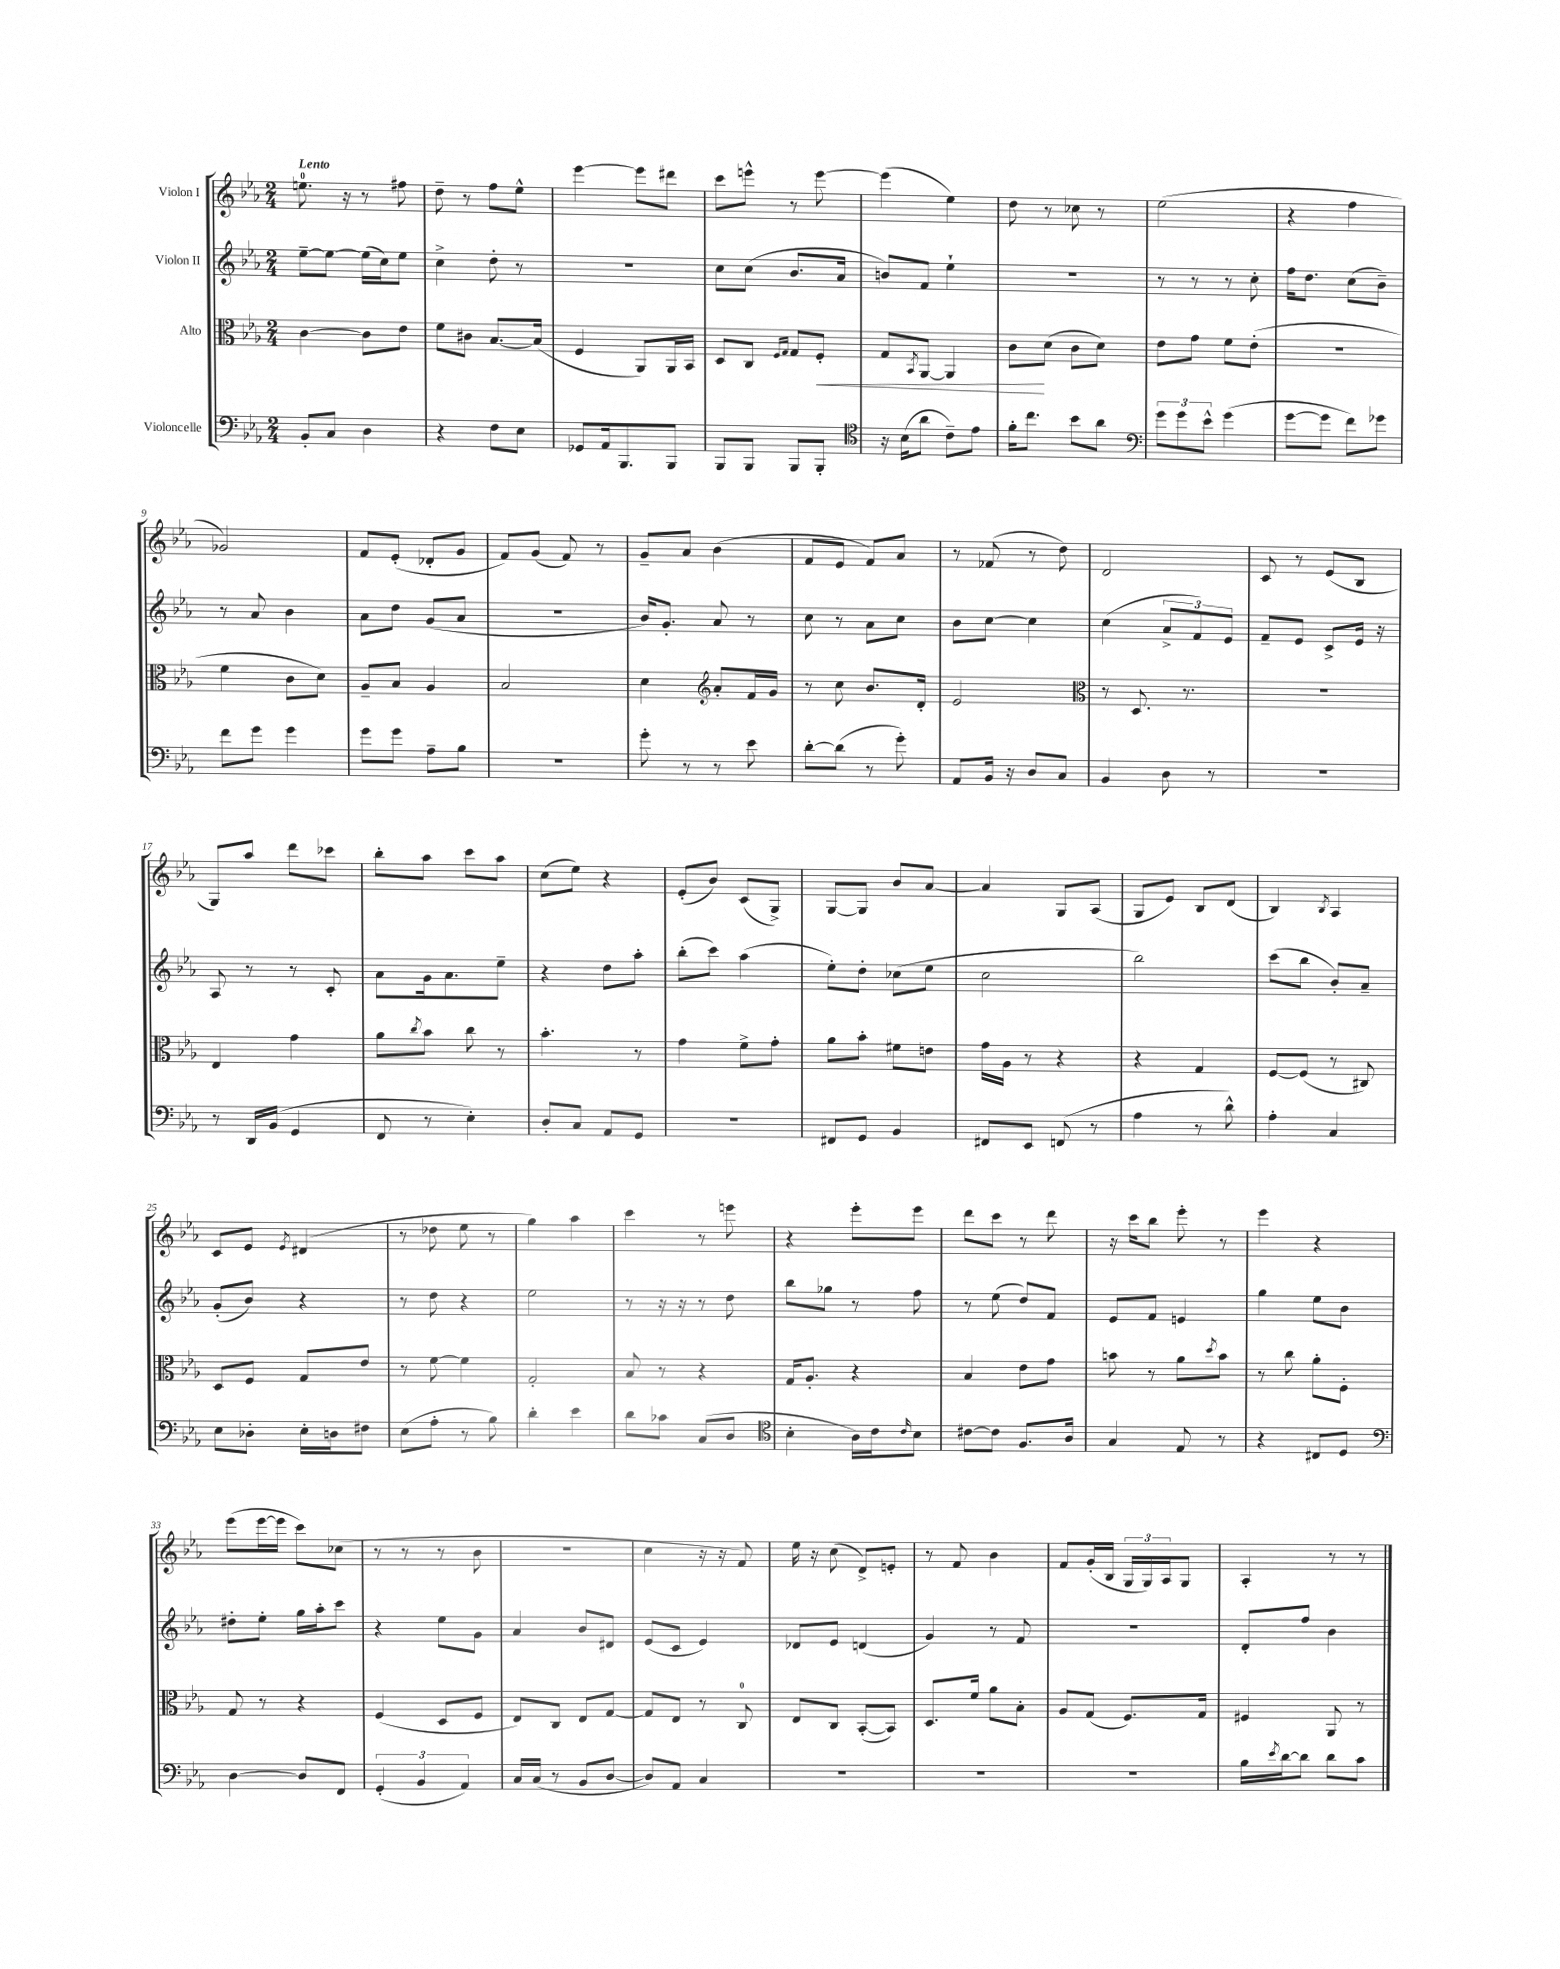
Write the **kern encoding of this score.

**kern	**kern	**kern	**kern
*staff4	*staff3	*staff2	*staff1
*clefF4	*clefC3	*clefG2	*clefG2
*k[b-e-a-]	*k[b-e-a-]	*k[b-e-a-]	*k[b-e-a-]
*M2/4	*M2/4	*M2/4	*M2/4
8BB-'	[4c	[8ee-~	8.ee
8C	.	8ee-_	.
.	.	.	16r
4D	8c]	(16ee-]	8r
.	.	16cc)	.
.	8e-	8ee-	8ff#
=	=	=	=
4r	8f	4cc^	8dd~
.	8c#	.	8r
8F	[8.B-	8dd'	8ff
8E-	.	8r	8ee-^^
.	(16B-]	.	.
=	=	=	=
8GG-	4F	2r	[4eee-
16AA-	.	.	.
8.BBB-	.	.	.
.	8AA-)	.	8eee-]
8BBB-	16AA-	.	8ddd#
.	16BB-	.	.
=	=	=	=
8BBB-	8D	8cc	8ccc
8BBB-	8C	(8cc	8eee^^
.	16qqF	.	.
.	16qqG	.	.
8BBB-	8G	8.b-	8r
8BBB-'	8F'	.	[8eee
.	.	16a-	.
=	=	=	=
*clefC4	*	*	*
16r	8G	8b)	(4eee]
(16B-	.	.	.
.	8qBB-	.	.
8a-	[8AA-	8f	.
8c~)	4AA-]	4ee-`	4ee-)
8e-	.	.	.
=	=	=	=
16f'	8c	2r	8dd
8.cc	.	.	.
.	(8d	.	8r
8b-	8c	.	8cc-
8a-	8d)	.	8r
=	=	=	=
*clefF4	*	*	*
12g	8e-	8r	(2ee-
12g	.	.	.
.	8g	8r	.
12e-^^	.	.	.
(4g	8f	8r	.
.	(8e-'	8cc'	.
=	=	=	=
[8g	2r	16ff	4r
.	.	8.dd	.
8g]	.	.	.
8f)	.	(8cc	4ff
8g-	.	8b-~)	.
=	=	=	=
8f	4f	8r	2g-)
8g	.	8a-	.
4g	8c	4b-	.
.	8d)	.	.
=	=	=	=
8g	8A-~	8a-	8f
8g	8B-	8dd	(8e-'
8A-~	4A-	(8g	8d-'
8B-	.	8a-	8g
=	=	=	=
2r	2B-	2r	8f)
.	.	.	(8g
.	.	.	8f)
.	.	.	8r
=	=	=	=
8g'	4d	16b-)	8g~
.	.	8.g'	.
8r	.	.	8a-
*	*clefG2	*	*
8r	8a-'	8a-	(4b-
8e-	16f	8r	.
.	16g	.	.
=	=	=	=
[8d'	8r	8cc	8f
(8d]	8cc	8r	8e-
8r	8.b-	8a-	8f)
8g')	.	8cc	8a-
.	16d'	.	.
=	=	=	=
8AA-	2e-	8b-	8r
16BB-	.	[8cc	(8f-
16r	.	.	.
8D	.	4cc]	8r
8C	.	.	8dd)
=	=	=	=
*	*clefC3	*	*
4BB-	8r	(4cc	2d
.	8.D	.	.
8D	.	12a-^	.
.	8.r	.	.
.	.	12f)	.
8r	.	.	.
.	.	12e-	.
=	=	=	=
2r	2r	8f~	8c
.	.	8e-	8r
.	.	8c^	(8e-
.	.	16e-	8B-
.	.	16r	.
=	=	=	=
8r	4E-	8A-	8G)
16DD	.	8r	8aa-
(16BB-	.	.	.
4GG	4g	8r	8ddd
.	.	8c'	8ccc-
=	=	=	=
8FF	8a-	8a-	8bb-'
.	8qcc	.	.
8r	8b-	16g	8aa-
.	.	8.a-	.
4E-')	8cc	.	8ccc
.	8r	8ee-~	8aa-
=	=	=	=
8D'	4.b-'	4r	(8cc
8C	.	.	8ee-)
8AA-	.	8dd	4r
8GG	8r	8aa-'	.
=	=	=	=
2r	4g	(8bb-'	(8e-'
.	.	8ccc)	8b-)
.	8f^	(4aa-	(8c
.	8g'	.	8G^)
=	=	=	=
8FF#	8a-	8ee-')	[8G
8GG	8b-'	8dd'	8G]
4BB-	8f#	(8cc-	8b-
.	8e	8ee-	[8a-
=	=	=	=
8FF#	16g	2cc	4a-]
.	16A-	.	.
8EE-	8r	.	.
(8FF	4r	.	8G
8r	.	.	(8A-
=	=	=	=
4A-	4r	2bb-)	8G
.	.	.	8e-)
8r	4G	.	8B-
8d^^)	.	.	(8d
=	=	=	=
4A-'	[8F	(8ccc	4B-)
.	(8F]	8bb-	.
.	.	.	8qB-
4C	8r	8b-')	4A-
.	8C#)	8a-~	.
=	=	=	=
8E-	8D	(8g'	8c
8D-'	8F	8b-)	8e-
.	.	.	8qe-
16E-'	8G	4r	(4d#
16D	.	.	.
8F#	8e-	.	.
=	=	=	=
(8E-	8r	8r	8r
8A-'	[8f	8dd	8dd-
8r	4f]	4r	8ee-
8B-)	.	.	8r
=	=	=	=
4d'	2G'	2ee-	4gg)
4e-	.	.	4aa-
=	=	=	=
8d	8B-	8r	4ccc
8c-	8r	16r	.
.	.	16r	.
(8C	4r	8r	8r
8D	.	8dd	8eee
=	=	=	=
*clefC4	*	*	*
4B-'	16G	8bb-	4r
.	8.A-'	.	.
.	.	8gg-	.
16A-)	4r	8r	8eee-'
16c	.	.	.
16qqc	.	.	.
8B-	.	8ff	8eee-
=	=	=	=
[8c#	4B-	8r	8ddd
8c#]	.	(8ee-	8ccc
8.F	8e-	8dd)	8r
.	8g	8f	8ddd
16A-	.	.	.
=	=	=	=
4G	8b	8e-	16r
.	.	.	16ccc
.	8r	8f	8bb-
8E-	8a-	4e	8eee-'
.	8qdd	.	.
8r	8b	.	8r
=	=	=	=
4r	8r	4gg	4eee-
.	8cc	.	.
8C#	8a-'	8ee-	4r
8D	8F'	8b-	.
=	=	=	=
*clefF4	*	*	*
[4D	8G	8dd#'	(8eee-
.	8r	8ee-'	[16eee-
.	.	.	16eee-]
8D]	4r	16gg	8ccc)
.	.	16aa-'	.
8FF	.	8ccc	(8cc-
=	=	=	=
(6GG'	(4F	4r	8r
.	.	.	8r
6BB-	.	.	.
.	8D	8ee-	8r
6AA-)	.	.	.
.	8F	8g	8b-
=	=	=	=
16C	8E-)	4a-	2r
(16C	.	.	.
8r	8C	.	.
8BB-	8E-	8b-	.
[8D	[8G	8d#	.
=	=	=	=
8D])	8G]	(8e-	4cc
8AA-	8E-	8c	.
4C	8r	4e-)	16r
.	.	.	16r
.	8C	.	8f)
=	=	=	=
2r	8E-	8d-	16ee-
.	.	.	16r
.	8C	8e-	(8cc
.	([8BB-'	(4d	8d^)
.	8BB-])	.	8e'
=	=	=	=
2r	8.D	4g)	8r
.	.	.	8f
.	16f	.	.
.	8a-	8r	4b-
.	8B-'	8f	.
=	=	=	=
2r	8A-	2r	8f
.	(8G	.	(16g'
.	.	.	16B-
.	8.F)	.	24G
.	.	.	24G)
.	.	.	24A-
.	.	.	8G
.	16G	.	.
=	=	=	=
16B-	4F#	8d'	4A-'
8qe-	.	.	.
[16d	.	.	.
8d]	.	8ff	.
8d	8AA-	4b-	8r
8c	8r	.	8r
==	==	==	==
*-	*-	*-	*-
